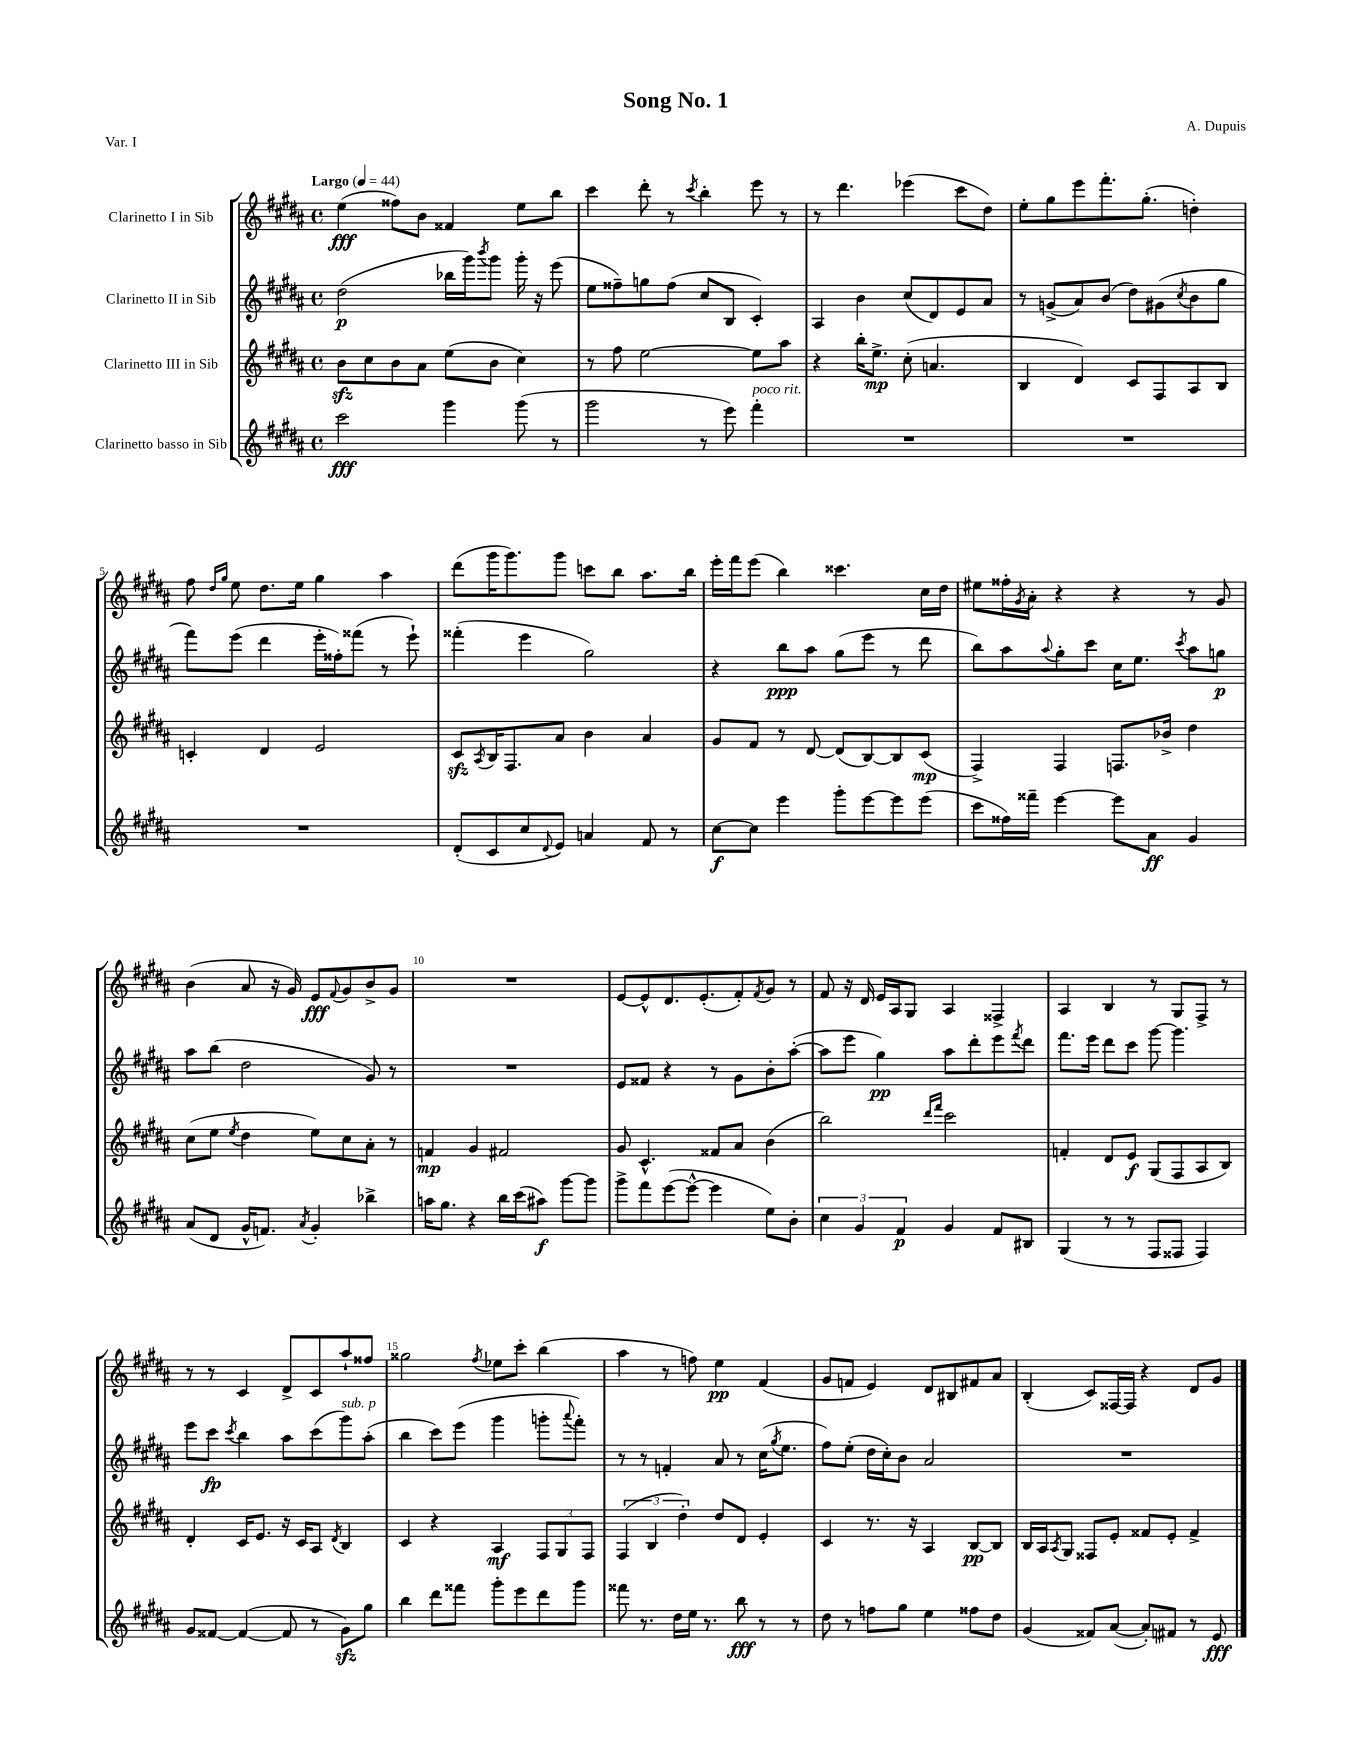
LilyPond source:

\header { title = "Song No. 1" composer = "A. Dupuis" piece = "Var. I" }
<<
\new StaffGroup <<
\new Staff = "s0" \with { instrumentName = "Clarinetto I in Sib" } {
    \clef treble \key b \major \defaultTimeSignature \time 4/4 \tempo "Largo" 4 = 44
    e''4\fff( fisis''8) b'8 fisis'4 e''8 b''8 |
    cis'''4 dis'''8-. r8 \acciaccatura { cis'''8 } b''4-. e'''8 r8 |
    r8 dis'''4. ees'''4( cis'''8 dis''8) |
    e''8-. gis''8 e'''8 fis'''8.-. gis''8.-.( d''4-.) |
    fis''8 \grace { dis''16 gis''16 } e''8 dis''8. e''16 gis''4 ais''4 |
    dis'''8( gis'''16 gis'''8.) gis'''8 c'''8 b''8 ais''8. b''16 |
    e'''16-. fis'''16 e'''8( b''4) cisis'''4. cis''16 dis''16 |
    eis''8 fisis''16-. \acciaccatura { gis'8 } ais'16-. r4 r4 r8 gis'8 |
    b'4( ais'8 r16 gis'16) e'8\fff \appoggiatura { fis'8 } gis'8 b'8-> gis'8 |
    R1 |
    e'8~ e'8-^ dis'8. e'8.-.( fis'8-.) \acciaccatura { fis'8 } gis'8 r8 |
    fis'8 r16 dis'16 e'16 ais16 gis8 ais4 fisis4-> |
    ais4 b4 r8 gis8 fis8-> r8 |
    r8 r8 cis'4 dis'8-> cis'8 ais''8-! fisis''8 |
    gisis''2 \acciaccatura { fis''8 } ees''8 cis'''8-. b''4( |
    ais''4 r8 f''8) e''4\pp fis'4( |
    gis'8 f'8 e'4) dis'8 bis8 fis'8 ais'8 |
    b4-.( cis'8) fisis16~ fisis16 r4 dis'8 gis'8 \bar "|." |
}
\new Staff = "s1" \with { instrumentName = "Clarinetto II in Sib" } {
    \clef treble \key b \major \defaultTimeSignature \time 4/4
    dis''2\p( bes''16 gis'''16) \acciaccatura { b'''8 } gis'''8 gis'''16-. r16 e'''8( |
    e''8 fisis''8--) g''8 fisis''8( cis''8 b8 cis'4-.) |
    ais4 b'4 cis''8( dis'8) e'8 ais'8 |
    r8 g'8->( ais'8) b'8( dis''8) gis'8( \acciaccatura { cis''8 } b'8 gis''8 |
    fis'''8) e'''8( dis'''4 e'''16-. fisis''16-.) fisis'''8( r8 e'''8-!) |
    fisis'''4-.( e'''4 gis''2) |
    r4 b''8\ppp ais''8 gis''8( e'''8 r8 dis'''8 |
    b''8) ais''8 \appoggiatura { ais''8 } gis''8-. cis'''8 cis''16 e''8. \acciaccatura { cis'''8 } ais''8 g''8\p |
    ais''8 b''8( dis''2 gis'8) r8 |
    R1 |
    e'8 fisis'8 r4 r8 gis'8 b'8-. ais''8~-.( |
    ais''8 e'''8 gis''4\pp) ais''8 dis'''8-. e'''8 \acciaccatura { fis'''8 } dis'''8 |
    fis'''8. e'''16 dis'''8 cis'''8 gis'''8~ gis'''4. |
    e'''8 cis'''8\fp \acciaccatura { cis'''8 } b''4 ais''8 cis'''8( gis'''8^\markup { \italic "sub. p" }) ais''8-.( |
    b''4 cis'''8) e'''8( gis'''4 g'''8-. \appoggiatura { ais'''8 } fis'''8-.) |
    r8 r8 f'4-. ais'8 r8 cis''16( \acciaccatura { gis''8 } e''8. |
    fis''8) e''8-.( dis''16 cis''16-.) b'8 ais'2 |
    R1 \bar "|." |
}
\new Staff = "s2" \with { instrumentName = "Clarinetto III in Sib" } {
    \clef treble \key b \major \defaultTimeSignature \time 4/4
    b'8\sfz cis''8 b'8 ais'8 e''8( b'8 cis''4) |
    r8 fis''8 e''2~ e''8 ais''8 |
    r4 b''16-. e''8.->\mp cis''8-.( a'4. |
    b4 dis'4) cis'8 fis8 ais8 b8 |
    c'4-. dis'4 e'2 |
    cis'8\sfz \acciaccatura { ais8 } b16 fis8. ais'8 b'4 ais'4 |
    gis'8 fis'8 r8 dis'8~ dis'8( b8~) b8 cis'8\mp( |
    fis4->) fis4 f8. bes'16-> dis''4 |
    cis''8( e''8 \acciaccatura { e''8 } dis''4 e''8) cis''8 ais'8-. r8 |
    f'4\mp gis'4 fis'2 |
    gis'8 cis'4.-^ fisis'8 ais'8 b'4( |
    b''2) \grace { dis'''16 fis'''16 } cis'''2 |
    f'4-. dis'8 e'8\f gis8( fis8 ais8 b8) |
    dis'4-. cis'16 e'8. r16 cis'16 ais8 \acciaccatura { dis'8 } b4 |
    cis'4 r4 ais4\mf \tuplet 3/2 { fis8 gis8 fis8 } |
    \tuplet 3/2 { fis4( b4 dis''4-.) } dis''8 dis'8 e'4-. |
    cis'4 r8. r16 ais4 b8~\pp b8 |
    b16 ais16 \acciaccatura { ais8 } gis8 fisis8 e'8-. fisis'8 e'8-. fisis'4-> \bar "|." |
}
\new Staff = "s3" \with { instrumentName = "Clarinetto basso in Sib" } {
    \clef treble \key b \major \defaultTimeSignature \time 4/4
    cis'''2\fff gis'''4 gis'''8( r8 |
    gis'''2 r8 e'''8) fis'''4-.^\markup { \italic "poco rit." } |
    R1 |
    R1 |
    R1 |
    dis'8-.( cis'8 cis''8 \appoggiatura { dis'8 } e'8) a'4 fis'8 r8 |
    cis''8~\f cis''8 e'''4 gis'''8-. e'''8~ e'''8 e'''8( |
    cis'''8 fisis''16) fisis'''16-- e'''4~ e'''8 ais'8\ff gis'4 |
    ais'8( dis'8 gis'16-^ f'8.) \acciaccatura { ais'8 } gis'4-. bes''4-> |
    a''16 gis''8. r4 b''16 cis'''16( ais''8\f) gis'''8~ gis'''8 |
    gis'''8-> fis'''8 e'''8~( e'''8~-^ e'''4 e''8) b'8-. |
    \tuplet 3/2 { cis''4 gis'4 fis'4\p } gis'4 fis'8 bis8 |
    gis4( r8 r8 fis8 fisis8 fisis4) |
    gis'8 fisis'8~ fisis'4~( fisis'8 r8 gis'8\sfz) gis''8 |
    b''4 dis'''8 fisis'''8 gis'''8-. e'''8 dis'''8 gis'''8 |
    fisis'''8 r8. dis''16 e''16 r8. b''8\fff r8 r8 |
    dis''8 r8 f''8 gis''8 e''4 fisis''8 dis''8 |
    gis'4( fisis'8) ais'8~( ais'8-.) fis'8 r8 e'8\fff \bar "|." |
}
>>
>>
\layout { \context { \Score \override BarNumber.break-visibility = ##(#f #t #t) barNumberVisibility = #(every-nth-bar-number-visible 5) } }
